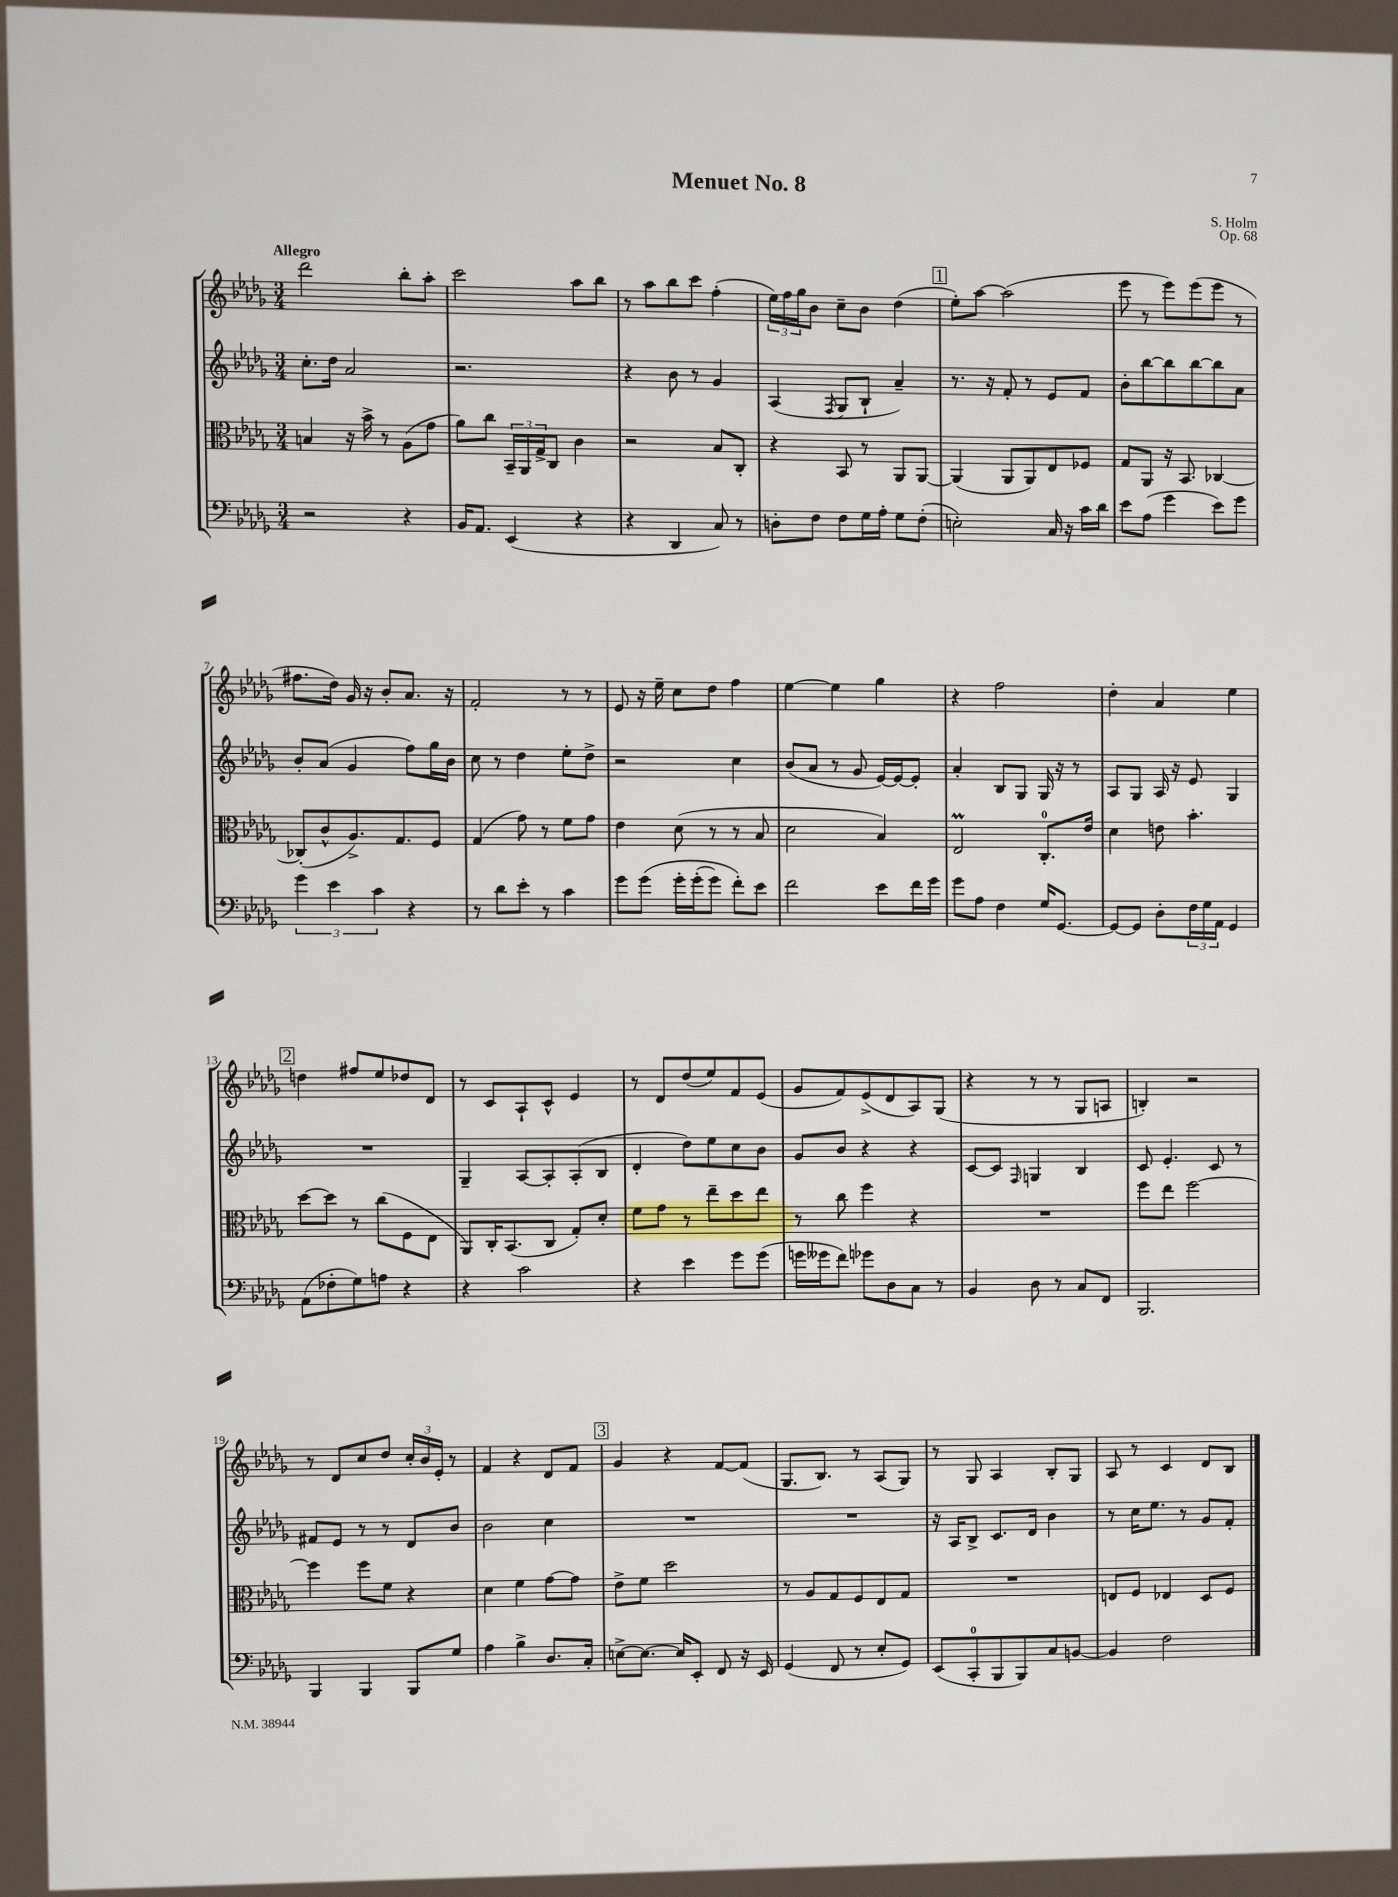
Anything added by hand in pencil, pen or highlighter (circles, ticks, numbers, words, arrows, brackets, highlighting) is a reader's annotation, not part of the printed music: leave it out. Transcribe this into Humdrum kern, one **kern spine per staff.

**kern	**kern	**kern	**kern
*part4	*part3	*part2	*part1
*staff4	*staff3	*staff2	*staff1
*clefF4	*clefC3	*clefG2	*clefG2
*k[b-e-a-d-g-]	*k[b-e-a-d-g-]	*k[b-e-a-d-g-]	*k[b-e-a-d-g-]
*M3/4	*M3/4	*M3/4	*M3/4
=1	=1	=1	=1
!	!	!	!LO:TX:a:B:t=Allegro
2r	4Bn/	8.cc'\L	2ddd-\
.	.	16dd-\Jk	.
.	16r	2a-/	.
.	16b-^\	.	.
.	8r	.	.
4r	(8A-\L	.	8bb-'\L
.	8g-\J	.	8aa-'\J
=2	=2	=2	=2
16BB-/KL	8a-\L)	2.r	2ccc\
8.AA-/J	.	.	.
.	8cc\J	.	.
(4EE-/	24BB-~/LL	.	.
.	24AA-/	.	.
.	24G-^/J	.	.
.	8C/J	.	.
4r	4c\	.	8aa-\L
.	.	.	8bb-\J
=3	=3	=3	=3
4r	2r	4r	8r
.	.	.	8aa-\L
4DD-/	.	8b-\	8bb-\
.	.	8r	8ccc\J
8C/)	8B-/L	4g-/	(4ff'\
8r	8C'/J	.	.
=4	=4	=4	=4
8Dn'\L	4r	(4A-/	24ee-\LL)
.	.	.	24ff\
.	.	.	24gg-\J
8F\J	.	.	8b-\J
.	.	8qF/	.
8F\L	8BB-/	8G-/L	8cc~\L
16G-\L	8r	8B-`/J	8b-\J
16A-'\JJ	.	.	.
8G-\L	8AA-/L	4a-~/)	(4dd-\
(8F'\J	[8AA-/J	.	.
!!LO:REH:place=s1:t=1
=5	=5	=5	=5
2En'\)	(4AA-/]	8.r	8ee-'\L)
.	.	.	[8aa-\J
.	.	16r	.
.	8AA-/L	8f'/	(2aa-\]
.	8AA-/)	8r	.
16C/	8E-/	8e-/L	.
16r	.	.	.
16c\LL	8F-X/J	8f/J	.
16d-\JJ	.	.	.
=6	=6	=6	=6
8e-\L	8G-/L	8b-'\L	8eee-\
(8A-\J	8AA-/J	[8bb-\	8r
4g-\	16r	8bb-\]	8eee-\L)
.	8.BB-/	.	.
.	.	[8bb-\	(8eee-\
8e-\L)	[4C-X/	8bb-\]	8eee-\J
8g-\J	.	8a-\J	8r
!!LO:LB:g=z
=7	=7	=7	=7
6g-\	(8C-X'/L]	8b-'/L	8.ff#X\L
.	8c^^/	(8a-/J	.
6e-\	.	.	.
.	.	.	16dd-\Jk)
.	8.A-^/)	4g-/	16g-/
.	.	.	16r
6c\	.	.	.
.	.	.	8b-'/L
.	8.G-/	.	.
4r	.	8ff\L)	8.a-/J
.	8F/J	16gg-\L	.
.	.	16b-\JJ	16r
=8	=8	=8	=8
8r	(4G-/	8cc\	2f'/
8d-\L	.	8r	.
8e-'\J	8g-\)	4dd-\	.
8r	8r	.	.
4c\	8f\L	8ee-'\L	8r
.	8g-\J	8dd-^\J	8r
=9	=9	=9	=9
8g-\L	4e-\	2r	8e-/
(8g-\J	.	.	16r
.	.	.	16ee-~\
16g-'\LL	(8d-\	.	8cc\L
(16g-'\J	.	.	.
8g-\J)	8r	.	8dd-\J
8f'\L)	8r	4cc\	4ff\
8e-\J	8B-/	.	.
=10	=10	=10	=10
2f\	2d-\	(8b-/L	[4ee-\
.	.	8a-/J	.
.	.	8r	4ee-\]
.	.	8g-/	.
8e-\L	4B-/)	[16e-/LL)	4gg-\
.	.	16e-/J_	.
16f\L	.	8e-'/J]	.
16g-\JJ	.	.	.
=11	=11	=11	=11
8g-\L	2E-M/	4a-'/	4r
8A-\J	.	.	.
4F\	.	8B-/L	2ff\
.	.	8G-/J	.
16G-/KL	8.C'/L	16G-/	.
[8.GG-/J	.	16r	.
.	.	8r	.
.	16e-/Jk	.	.
=12	=12	=12	=12
8GG-/L_	4d-\	8A-/L	4dd-'\
8GG-/J]	.	8G-/J	.
8D-'\L	8en\	16A-/	4a-/
.	.	16r	.
24F\L	4.b-'\	8e-/	.
24G-\	.	.	.
24AA-\JJ	.	.	.
4GG-/	.	4G-/	4ee-\
!!LO:LB:g=z
!!LO:REH:place=s1:t=2
=13	=13	=13	=13
(8AA-\L	[8dd-\L	2.r	4ddn\
8F-X'\	8dd-\J]	.	.
8G-\)	8r	.	8ff#X/L
8An\J	(8cc\L	.	8ee-/
4r	8F\	.	8dd-X/
.	8E-\J	.	8d-/J
=14	=14	=14	=14
4r	8AA-/L)	4G-~/	8r
.	16C'/K	.	8c/L
.	(8.BB-/	.	.
2c\	.	[8A-/L	8A-`/
.	8C/J	8A-'/]	8c^^/J
.	8G-'/L)	(8A-'/	4e-/
.	8d-'/J	8B-/J	.
=15	=15	=15	=15
4r	8f\L	4d-'/	8r
.	8g-\J	.	8d-/L
4e-\	8r	8dd-\L)	(8dd-/
.	8ee-~\L	8ee-\	8ee-/)
8g-\L	8dd-\	8cc\	8f/
(8g-\J	8ee-\J	8b-\J	(8e-/J
=16	=16	=16	=16
16gn\LL	8r	8g-/L	8g-/L
16g--X\J	.	.	.
8f\J)	8cc\	8b-/J	8f/)
8g-X\L	4ff\	4r	(8e-^/
8D-\	.	.	8d-/
8C\J	4r	4r	8A-/)
8r	.	.	(8G-/J
=17	=17	=17	=17
4BB-/	2.r	[8c/L	4r
.	.	8c/J]	.
.	.	16qqF/	.
8D-\	.	4Gn/	8r
8r	.	.	8r
8C/L	.	4B-/	8G-/L
8FF/J	.	.	8An/J
=18	=18	=18	=18
2.BBB-/	8ff\L	8c/	4Bn'/)
.	8ee-\J	4.e-'/	.
.	[2ff\	.	2r
.	.	8c/	.
.	.	8r	.
!!LO:LB:g=z
=19	=19	=19	=19
4BBB-/	4ff\]	8f#X/L	8r
.	.	8e-/J	8d-/L
4BBB-/	8ff\L	8r	8cc/
.	8f\J	8r	8dd-/J
8BBB-/L	4r	8d-/L	24cc'/LL
.	.	.	24b-/
.	.	.	24e-'/JJ
8G-/J	.	8b-/J	8r
=20	=20	=20	=20
4A-\	4d-\	2b-\	4f/
4B-^\	4f\	.	4r
8.D-/L	[8g-\L	4cc\	8d-/L
.	8g-\J]	.	8f/J
16C'/Jk	.	.	.
!!LO:REH:place=s1:t=3
=21	=21	=21	=21
[8En^\L	8e-^\L	2.r	4g-/
8.E\J_	8f\J	.	.
.	2dd-\	.	4r
16E/KL]	.	.	.
8EE-'/J	.	.	.
8FF/	.	.	[8f/L
16r	.	.	(8f/J]
16EE-/	.	.	.
=22	=22	=22	=22
(4GG-/	8r	2.r	8.G-/L
.	8A-/L	.	.
.	.	.	8.B-/J)
8FF/	8G-/	.	.
8r	8F/	.	8r
8E-'/L	8E-/	.	(8A-/L
8GG-/J)	8G-/J	.	8G-/J)
=23	=23	=23	=23
(8EE-/L	2.r	16r	8r
.	.	16A-/KL	.
8CC'/	.	8B-^/J	8G-/
8BBB-/	.	8.c/L	4A-/
8BBB-/)	.	.	.
.	.	16d-/Jk	.
8C/	.	4b-\	8B-'/L
[8BBn/J	.	.	8G-/J
=24	=24	=24	=24
4BB/]	8En/L	8r	8A-/
.	8F/J	16cc\KL	8r
.	.	8.ee-\J	.
2F\	4E-X/	.	4c/
.	.	8r	.
.	8D-/L	8g-/L	8d-/L
.	8F/J	8f'/J	8B-/J
==	==	==	==
*-	*-	*-	*-
